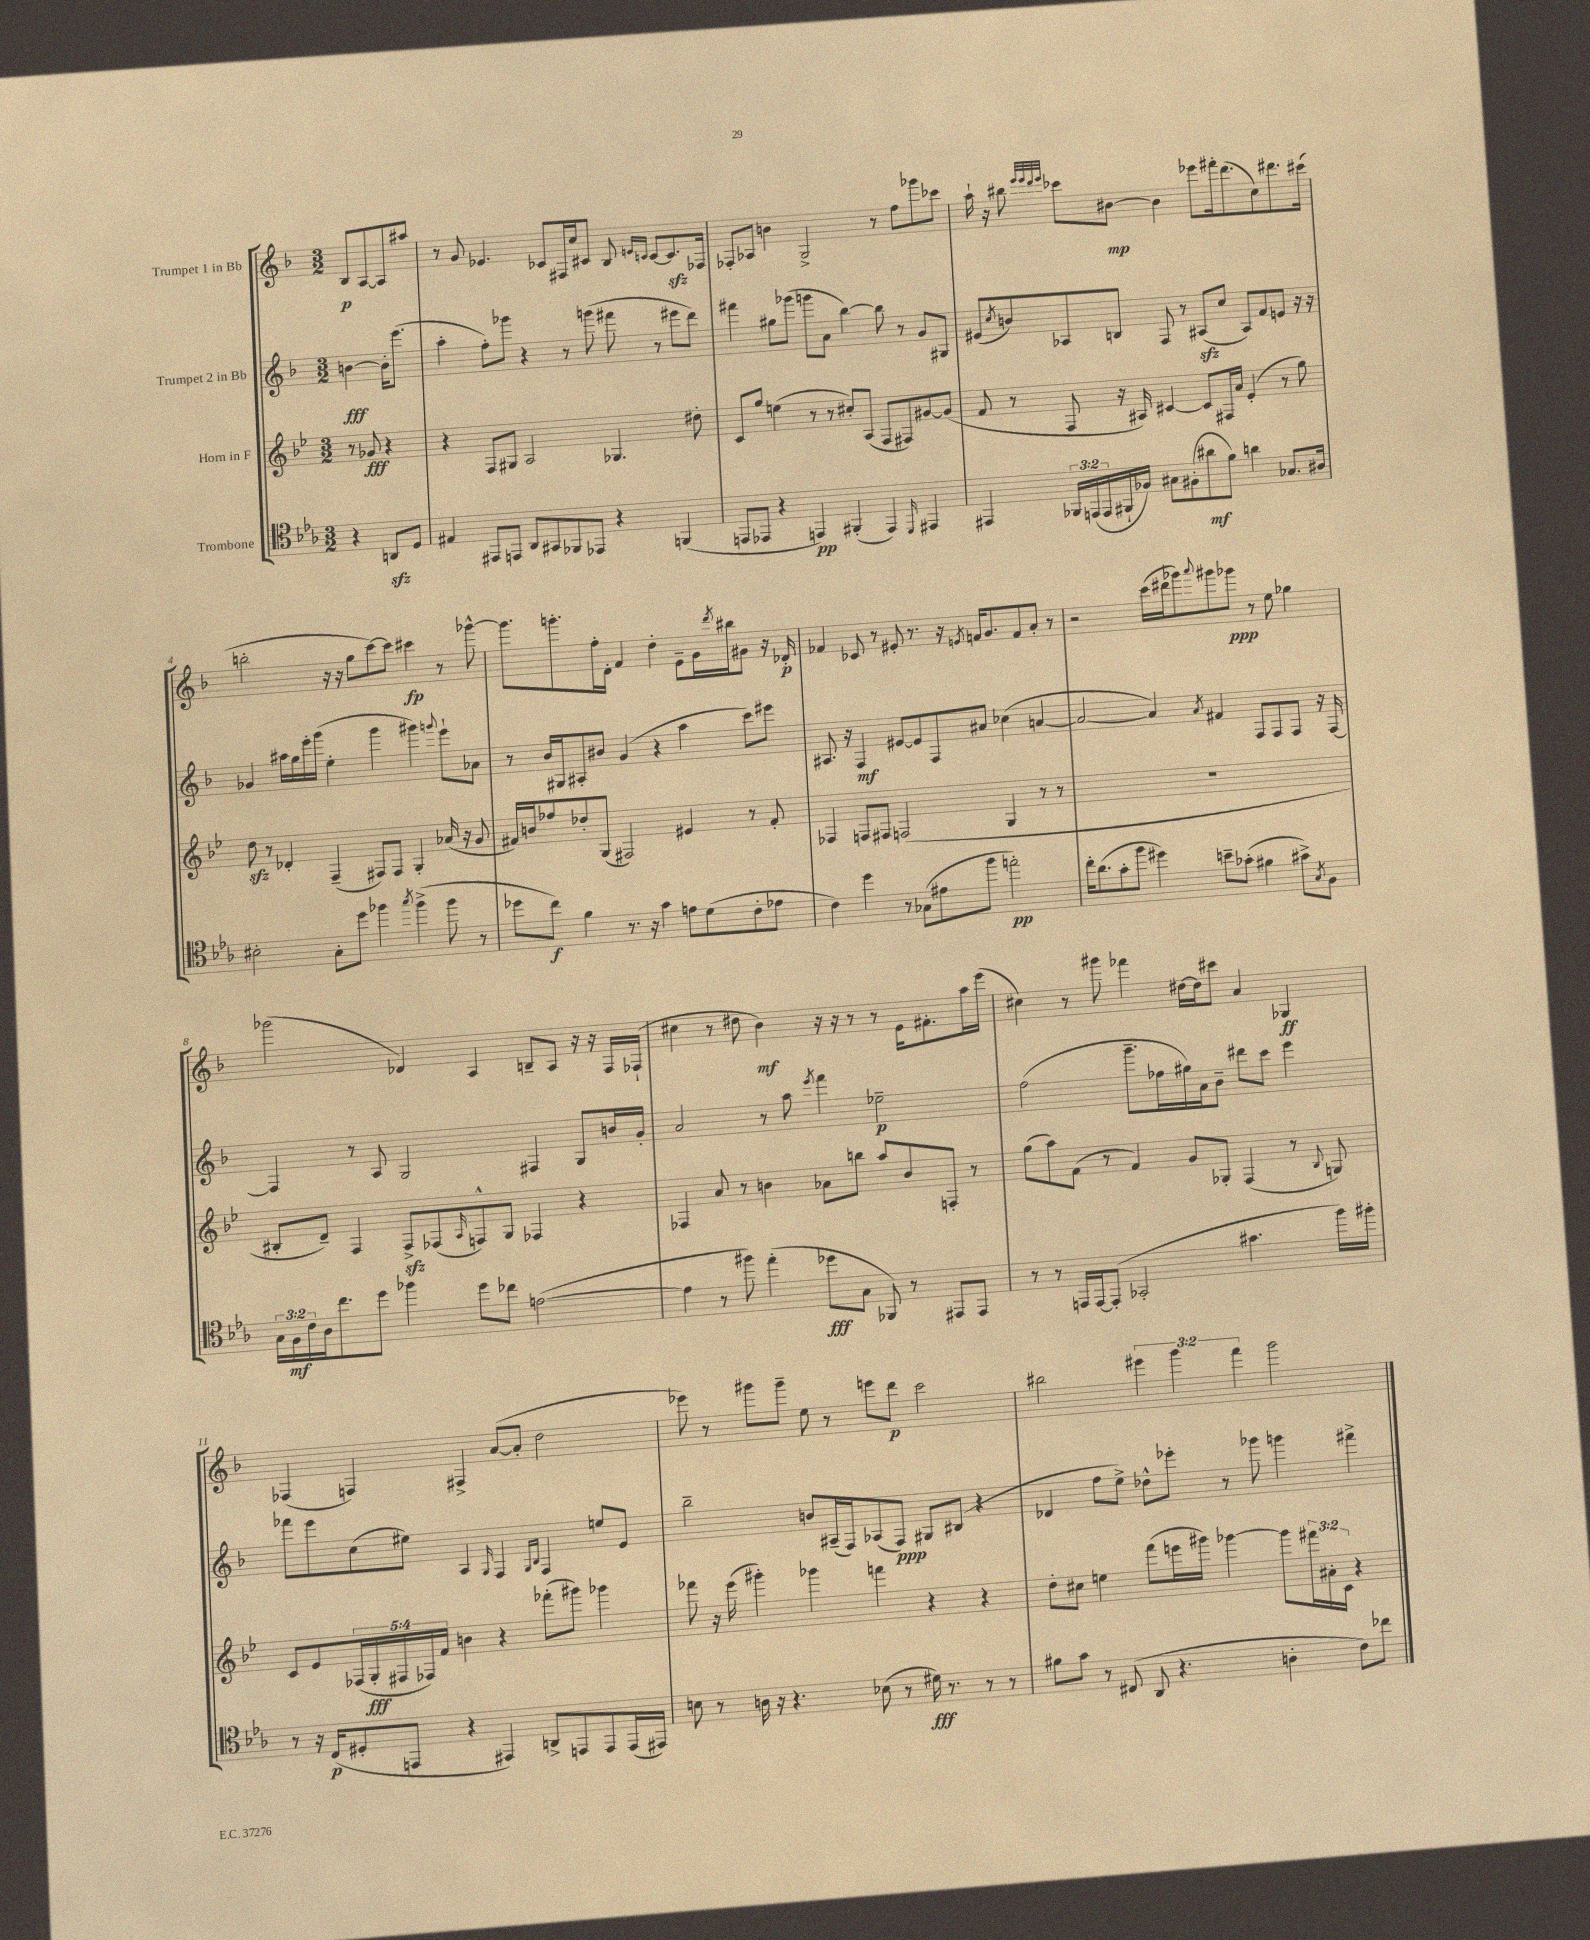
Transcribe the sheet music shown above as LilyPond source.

<<
\new StaffGroup <<
\new Staff = "s0" \with { instrumentName = "Trumpet 1 in Bb" } {
    \clef treble \key f \major \numericTimeSignature \time 3/2 \override Staff.TupletNumber.text = #tuplet-number::calc-fraction-text \partial 2
    bes8\p a8~ a8 ais''8 |
    r8 g'8 ees'4. ces'8 fis16 c''16 cis'8 bes8 \grace { e'16 c'16 } c'8~ c'8.\sfz fes16 |
    fes8-. aes8 b'4 g2-> r8 f''8 ges'''8 ces'''8 |
    a''16-! r16 bis''8 \grace { e'''32 e'''32 d'''32 e'''32 } ces'''8 bis'8~\mp bis'4 ees'''8 fis'''16-. d'''8.( c''8) dis'''8. cis'''16( |
    b''2-. r16 r16 g''8 c'''8~) c'''8 cis'''4\fp r8 ges'''8~-^ |
    ges'''8. g'''8.-. f''16-. d'16-. f'4 d''4-. e'8-- g'16 \acciaccatura { d'''8 } bis''16 gis'8 r16 des'16-.\p |
    fes'4 ces'8 r8 eis'8-. r8. r16 \acciaccatura { e'8 } f'16 g'8. f'8 a'8-. r8 |
    r2 c'''16( dis'''16 ges'''8) \appoggiatura { a'''8 } gis'''8 ges'''8\ppp r8 e''8 ges''4 |
    ges'''2( des'4) a4 b8-- a8 r16 r16 f16 fes16-!( |
    cis''4 r8 dis''8 bes'4\mf) r16 r16 r8 r8 e'16 fis'8.-. a''16 e'''16( |
    cis''4) r8 gis'''8 fes'''4 dis''16~ dis''16 cis'''8 a'4 ges4\ff |
    fes4( f4) fis4-> a'8~( a'8-. d''2 |
    ees'''8) r8 gis'''8 gis'''8-- e''8 r8 e'''8 d'''8\p c'''2 |
    bis''2 \tuplet 3/2 { eis'''4 g'''4 f'''4 } g'''2 \bar "|." |
}
\new Staff = "s1" \with { instrumentName = "Trumpet 2 in Bb" } {
    \clef treble \key f \major \numericTimeSignature \time 3/2 \partial 2
    b'4~\fff b'16-. e'''8.( |
    a''4-. f''8-.) ges'''8 r4 r8 g'''8( fis'''8 r8 eis'''8 d'''8) |
    fis'''4 gis''8 ges'''8( g'''8 a'8 bes''4~) bes''8 r8 g'8 gis8 |
    eis'8( \acciaccatura { c''8 } b'8) aes8 b8 f8 r8 ais8\sfz( c''8 ais8) f'8 e'8 r16 r16 |
    ges'4 ais''16 g''16 e'''16-. g'''16( e''4-. g'''4 gis'''4) \appoggiatura { g'''8 } e'''8-! aes'8 |
    r8 bes'16 gis16 ais8-. bis'8 g'4( r4 a''4 c'''8) eis'''8 |
    ais8. r16 f4\mf eis'8~ eis'8 f8 ais'8 ces''4( a'4~ |
    a'2~ a'4) \acciaccatura { a'8 } fis'4 f8 f8 f8 r16 f16~ |
    f4 r8 a8 g2 fis4 g8 b'16 g'16-. |
    a'2 r8 a''8 \acciaccatura { e'''8 } f'''4 ees''2--\p |
    f''2( g'''8.-- fes''16 gis''16) a'16 bes'8-- dis'''8 c'''8 e'''4 |
    fes'''8 e'''8 c''8( eis''8) a4 \grace { g16 } f4 \grace { g16 bes16 } f4 e''8 e'8 |
    bes''2-- b'8 ais16--( f16) aes8( f8\ppp) gis8 bis8( r4 |
    des'4 f''8 e''8->) des''8-^ ees'''8-. r8 ges'''8 g'''4 fis'''4-> \bar "|." |
}
\new Staff = "s2" \with { instrumentName = "Horn in F" } {
    \clef treble \key bes \major \numericTimeSignature \time 3/2 \override Staff.TupletNumber.text = #tuplet-number::calc-fraction-text \partial 2
    r8 ges'8\fff r4 |
    r4 f8 gis8 a2 ges4. dis''8-. |
    c'8 g''8 e''4( r8 r8 cis''8-.) a8( f8 fis8) gis'8~ gis'8( |
    f'8 r8 f8 r16 ais16) cis'4~ cis'8 fis16 a'16 ees'4-.( r8 g''8) |
    d''8\sfz r8 des'4-. f4--( fis8) fis8 g4-. aes'16( r16 g'8 |
    fis'16) b'16 fes''8 des''8-. g8( fis2) eis'4 r8 fis'8-. |
    fes4 f8 fis8 f2( g4 r8 r8 |
    R1. |
    bis8-. d'8--) f4 f8->\sfz fes8( \grace { a16 } f8-^) g8 fes4 r4 |
    fes4 a'8 r8 b'4 aes'8 b''8 a''8 b'8 f8-. r8 |
    g''8( a''8) f'8( r8 f'4) g'8 ges8-. f4( r8 \appoggiatura { bes8 } g8) |
    c'8 ees'8 \tuplet 5/4 { fes16( g16-.\fff fis16 fes16) f'16 } b'4 r4 fes'''8-.( gis'''8) ges'''4 |
    fes'''8 r16 ees'''16( gis'''4-.) ges'''4 f'''4 r4 r4 |
    d''8-. cis''8 e''4 f'''8( e'''16 gis'''16) ges'''4~ ges'''8 \tuplet 3/2 { fis'''16 ais'16-. c'16 } r4 \bar "|." |
}
\new Staff = "s3" \with { instrumentName = "Trombone" } {
    \clef tenor \key ees \major \numericTimeSignature \time 3/2 \override Staff.TupletNumber.text = #tuplet-number::calc-fraction-text \partial 2
    r4 a,8\sfz d8 |
    eis4 eis,8 e,8 aes,8 gis,8 fes,8 ees,8 r4 f,4( |
    e,8 ees,8 r4 e,4\pp) fis,4-.( e,4) \grace { d,16 } eis,4 |
    eis,4 \tuplet 3/2 { fes,16 e,16( e,16 } fis,16-! fes16) gis8 fis8-.( ais'8\mf f'8) a'4 ges8. ais16 |
    bis2-. g8-. d''8 fes''4 \acciaccatura { g''8 } fes''4->( fes''8 r8 |
    des''8 c''8\f) f'4 r8. r16 g'4 e'8 d'8( c'8-. ees'8 |
    c'4) d''4 r8 ges8( eis'8 f''8 e''2-.\pp) |
    c''16-. aes'8.( g'8-. f''8 dis''4) b'8-- ges'8-.( fis'4 gis'8->) \acciaccatura { g8 } f8 |
    \tuplet 3/2 { g16 f16\mf c'16 } aes16 c''8. d''8 fes''4 d''8 ces''8 e'2~( |
    e'4 r8 fis''8) ees''4-.( des''8\fff g8 fes,8) r8 eis,8 eis,8 |
    r8 r8 e,16 e,16~ e,8-.( ges,2-. gis'4. f''16) fis''16-. |
    r8 r16 c16\p( dis8-. e,8 r4 eis,4) a,8-> e,8 e,8 e,16( eis,16) |
    b8 r8 a16 r16 r4. bes8( r8 dis'16\fff) r8. r8 r8 |
    fis'8 g'8 r8 cis8( aes,8 r4. a4-. c'8) ces''8 \bar "|." |
}
>>
>>
